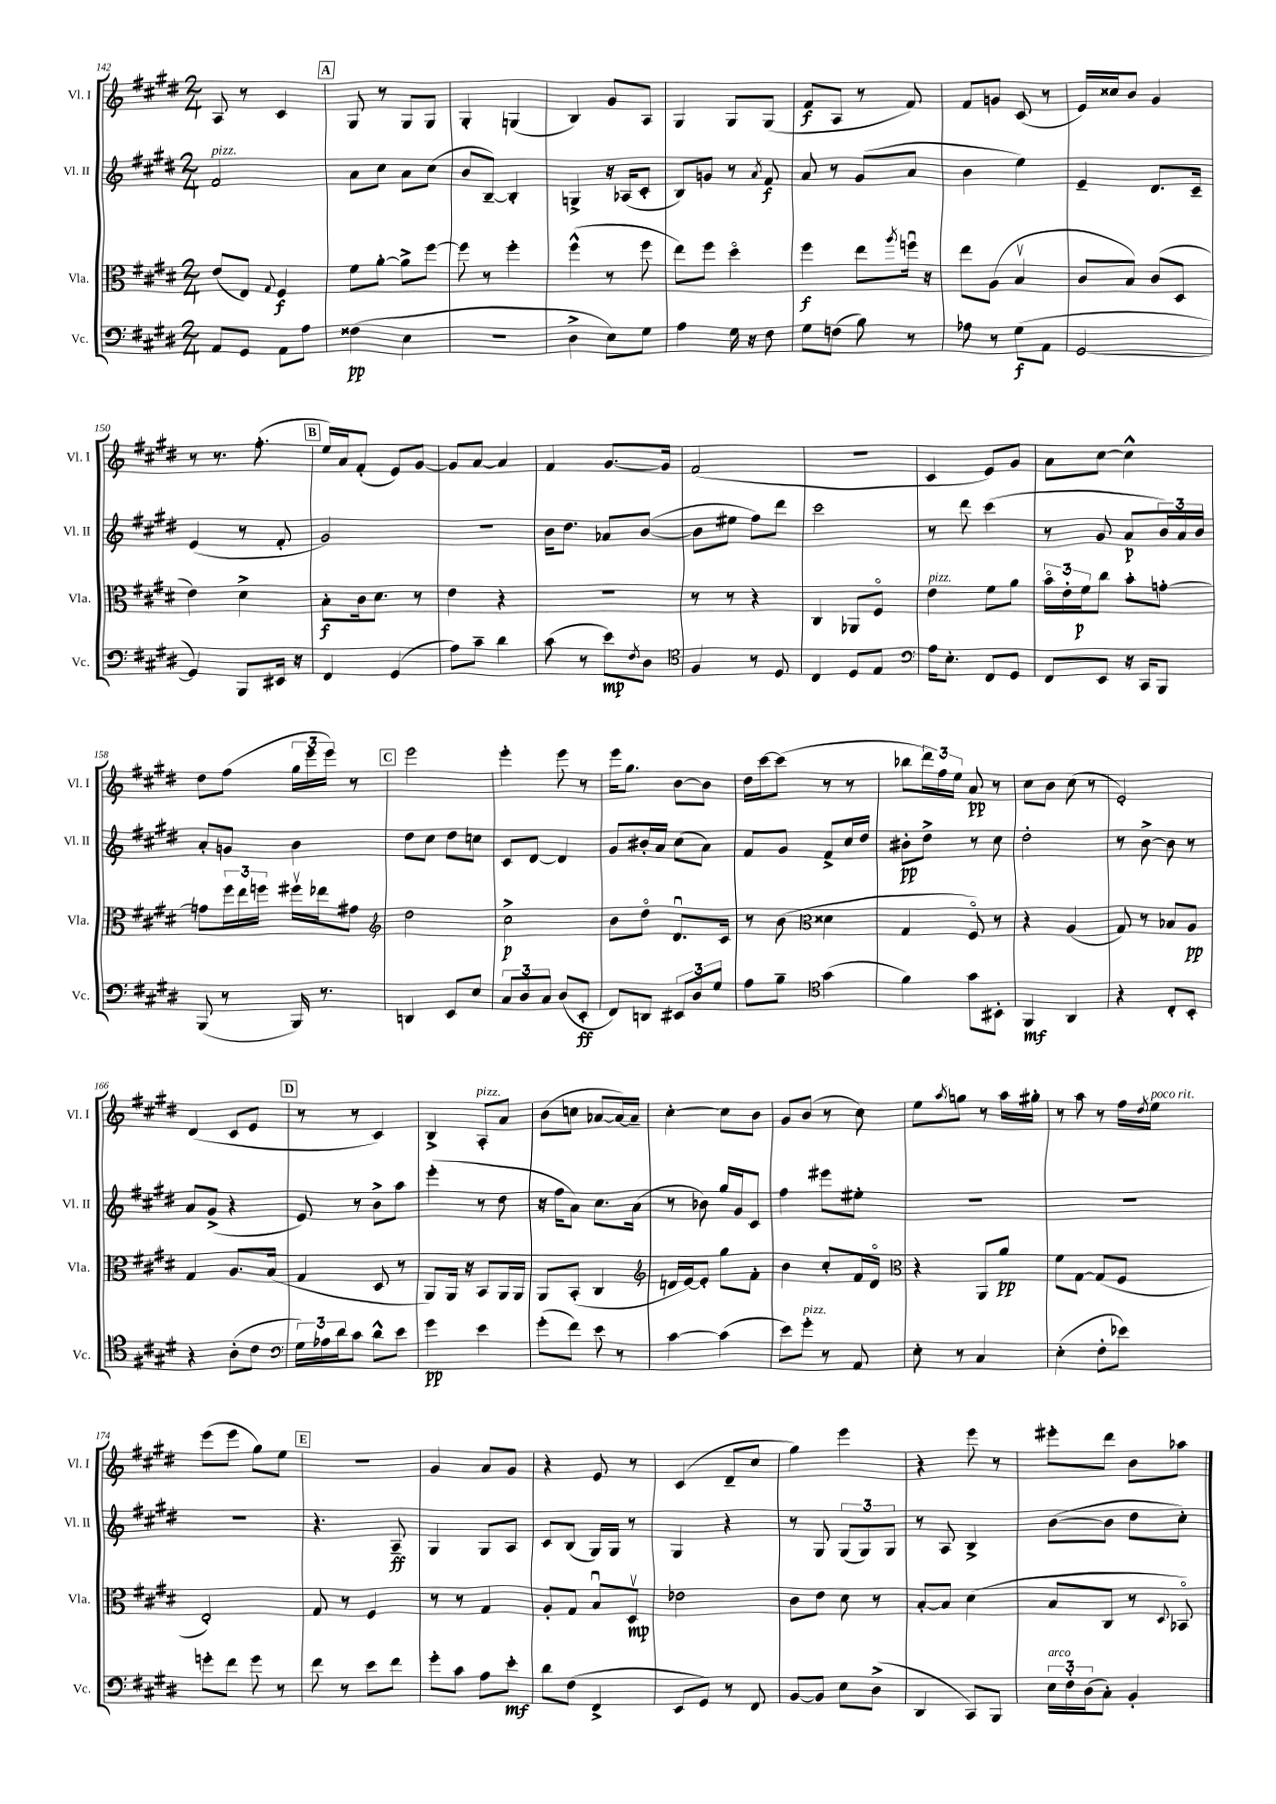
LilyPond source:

<<
\new StaffGroup <<
\new Staff = "s0" \with { instrumentName = "Vl. I" shortInstrumentName = "Vl. I" } {
    \clef treble \key e \major \numericTimeSignature \time 2/4
    a8 r8 cis'4 |
    \mark \markup { \box "A" } gis8 r8 gis8 gis8 |
    gis4-. g4( |
    b4) gis'8 a8 |
    gis4 gis8 gis8( |
    fis'8\f a8 r8 fis'8) |
    fis'8 g'8 cis'8( r8 |
    e'16) cisis''16 b'8 gis'4 |
    r8 r8. fis''8.-.( |
    \mark \markup { \box "B" } e''16) a'16 fis'8-.( e'8) gis'8~ |
    gis'8 a'8~ a'4 |
    fis'4 gis'8.~ gis'16 |
    fis'2( |
    r2 |
    cis'4 e'8) gis'8 |
    a'8 cis''8~ cis''4-^ |
    dis''8 fis''8( \tuplet 3/2 { gis''16 e'''16 e'''16) } r8 |
    \mark \markup { \box "C" } e'''2 |
    e'''4-. e'''8 r8 |
    e'''16 gis''8. b'8~ b'8 |
    dis''16 cis'''16~ cis'''8( r8 r8 |
    bes''8 \tuplet 3/2 { dis'''16) fis''16 e''16 } a'8\pp r8 |
    cis''8 b'8 cis''8( r8 |
    e'2-.) |
    dis'4( cis'8 e'8 |
    \mark \markup { \box "D" } r8 r8 cis'4) |
    b4-> a8-.^\markup { \italic "pizz." } a'8 |
    b'8( c''8 aes'8~ aes'16~) aes'16-- |
    cis''4~-. cis''8 b'8 |
    gis'8 b'8( r8 cis''8) |
    e''8 \acciaccatura { a''8 } g''8 r8 a''16 gis''16-. |
    r8 a''8 r8 fis''16 \acciaccatura { dis''8 } e''16^\markup { \italic "poco rit." } |
    e'''8( e'''8 gis''8) e''8 |
    \mark \markup { \box "E" } r2 |
    gis'4 a'8 gis'8 |
    r4 e'8 r8 |
    cis'4( dis'8-- cis''8 |
    gis''4) e'''4 |
    r4 e'''8 r8 |
    eis'''8-. dis'''8 b'8 aes''8 \bar "|." |
}
\new Staff = "s1" \with { instrumentName = "Vl. II" shortInstrumentName = "Vl. II" } {
    \clef treble \key e \major \numericTimeSignature \time 2/4
    fis'2^\markup { \italic "pizz." } |
    \mark \markup { \box "A" } a'8 cis''8 a'8 cis''8( |
    b'8 b8~--) b4-. |
    g4-> r16 aes16( cis'8-. |
    b8) g'8 r8 \acciaccatura { a'8 } fis'8\f |
    a'8 r8 gis'8( a'8 |
    b'4 e''4) |
    e'4-- dis'8. cis'16-- |
    e'4( r8 fis'8-. |
    \mark \markup { \box "B" } gis'2) |
    R2 |
    b'16 dis''8. aes'8 b'8~( |
    b'8 eis''8 fis''8) dis'''8 |
    cis'''2 |
    r8 dis'''8 cis'''4( |
    r8 gis'8 a'8\p \tuplet 3/2 { b'16) a'16 b'16 } |
    a'8-. g'8 b'4 |
    \mark \markup { \box "C" } dis''8 cis''8 dis''8 c''8 |
    cis'8 dis'8~ dis'4 |
    gis'8 bis'16-. a'16 cis''8( a'8) |
    fis'8 gis'8 fis'8-> cis''16 dis''16 |
    bis'8-.\pp dis''8-> r8 cis''8 |
    dis''2-. |
    r8 b'8~-> b'8 r8 |
    a'8 gis'8->( r4 |
    \mark \markup { \box "D" } e'8) r8 b'8-> a''8 |
    e'''4-.( r8 dis''8 |
    r16 fis''16 a'8) cis''8. a'16( |
    r8 bes'8) gis''16 gis'16 cis'8 |
    fis''4 eis'''8 eis''8-. |
    R2 |
    R2 |
    R2 |
    \mark \markup { \box "E" } r4. a8--\ff |
    gis4 gis8 a8 |
    cis'8 b8( gis16) gis16 r8 |
    gis4 r4 |
    r8 gis8 \tuplet 3/2 { gis8( gis8) gis8 } |
    r8 a8 b4-> |
    b'8~( b'8 dis''8 cis''8-.) \bar "|." |
}
\new Staff = "s2" \with { instrumentName = "Vla." shortInstrumentName = "Vla." } {
    \clef alto \key e \major \numericTimeSignature \time 2/4
    e'8( e8) \appoggiatura { gis8 } fis4\f |
    \mark \markup { \box "A" } fis'8 a'8~-. a'8-> fis''8~ |
    fis''8 r8 fis''4-. |
    fis''4-^( r8 fis''8 |
    e''8) fis''8 dis''4\flageolet |
    fis''4\f e''8 \acciaccatura { a''8 } f''16\downbow r16 |
    e''8 a8( b4\upbow |
    cis'8 b8) cis'8( dis8 |
    e'4) dis'4-> |
    \mark \markup { \box "B" } b8-.\f cis'16 dis'8. r8 |
    e'4 r4 |
    r2 |
    r8 r8 r4 |
    cis4 aes,8 fis8\flageolet |
    e'4^\markup { \italic "pizz." } fis'8 a'8 |
    \tuplet 3/2 { b'16\flageolet e'16-. fis'16\p } cis''8 b'8-. g'8~-. |
    g'8 \tuplet 3/2 { fis''16 e''16 f''16 } fis''16\upbow ees''16 gis'8 |
    \mark \markup { \box "C" } \clef treble dis''2 |
    cis''2->\p |
    b'8 dis''8\flageolet dis'8.\downbow cis'16 |
    r8 b'8( \clef alto disis'4 |
    gis4 fis8\flageolet) r8 |
    r4 a4( |
    gis8) r8 bes8 a8\pp |
    gis4 a8. b16( |
    \mark \markup { \box "D" } gis4 dis8 r8 |
    a,8) a,16 r16 b,8 a,16 a,16 |
    a,8 b,8-.( cis4 |
    \clef treble d'16 e'16~) e'8-. gis''8 fis'8-. |
    b'4 cis''8-. fis'16 dis'16\flageolet |
    \clef alto r4 a,8 a'8\pp |
    fis'8 gis8~ gis8( fis8 |
    e2-.) |
    \mark \markup { \box "E" } gis8 r8 fis4 |
    r8 r8 gis4 |
    a8-. gis8 b8\downbow dis8\upbow\mp |
    ees'2 |
    cis'8 e'8 dis'8 r8 |
    b8~-. b8 dis'4( |
    b8 cis8 r8 \appoggiatura { dis8 } bes,8\flageolet) \bar "|." |
}
\new Staff = "s3" \with { instrumentName = "Vc." shortInstrumentName = "Vc." } {
    \clef bass \key e \major \numericTimeSignature \time 2/4
    a,8 gis,8 a,8 a8 |
    \mark \markup { \box "A" } fisis4\pp( e4 |
    R2 |
    dis4-> e8) gis8 |
    a4 gis16 r16 fis8 |
    gis8 f8( b8) r8 |
    aes8 r8 gis8\f( a,8 |
    gis,2~ |
    gis,4) b,,8 eis,16 r16 |
    \mark \markup { \box "B" } fis,4 gis,4( |
    a8) cis'8-- dis'4 |
    cis'8( r8 e'8\mp) \acciaccatura { fis8 } dis8 |
    \clef tenor fis4 r8 dis8 |
    cis4 dis8 e8 |
    \clef bass a16 e8.-. fis,8 gis,8 |
    fis,8 e,8 r16 cis,16 b,,8 |
    b,,8( r8 b,,16) r8. |
    \mark \markup { \box "C" } d,4 e,8 e8 |
    \tuplet 3/2 { cis8 dis8 cis8 } dis8( e,8-.\ff |
    fis,8) d,8 \tuplet 3/2 { eis,8 dis8 gis8 } |
    a8 b8-- \clef tenor gis'4( |
    fis'4) gis'8 bis,8-. |
    fis,4\mf a,4 |
    r4 cis8-. b,8-. |
    r4 a8-.( cis'8 |
    \mark \markup { \box "D" } \clef bass \tuplet 3/2 { gis16) aes16 dis'16 } cis'8 dis'8-^ e'8 |
    gis'4\pp e'4 |
    gis'8-.( fis'8) e'8 r8 |
    cis'4~ cis'4( |
    e'8) gis'8-.^\markup { \italic "pizz." } r8 a,8 |
    e8-. r8 cis4 |
    e4-.( fis8-. ees'8) |
    g'8-. fis'8 g'8 r8 |
    \mark \markup { \box "E" } fis'8 r8 e'8 fis'8 |
    gis'8-. cis'8 a8 e'8-.\mf |
    dis'8 fis8( fis,4-> |
    e,8 gis,8) r8 fis,8 |
    b,8~ b,8 e8 dis8->( |
    dis,4 cis,8) b,,8 |
    \tuplet 3/2 { e16^\markup { \italic "arco" } fis16-. dis16( } cis8-.) b,4-. \bar "|." |
}
>>
>>
\layout { \context { \Score currentBarNumber = #142 } }
